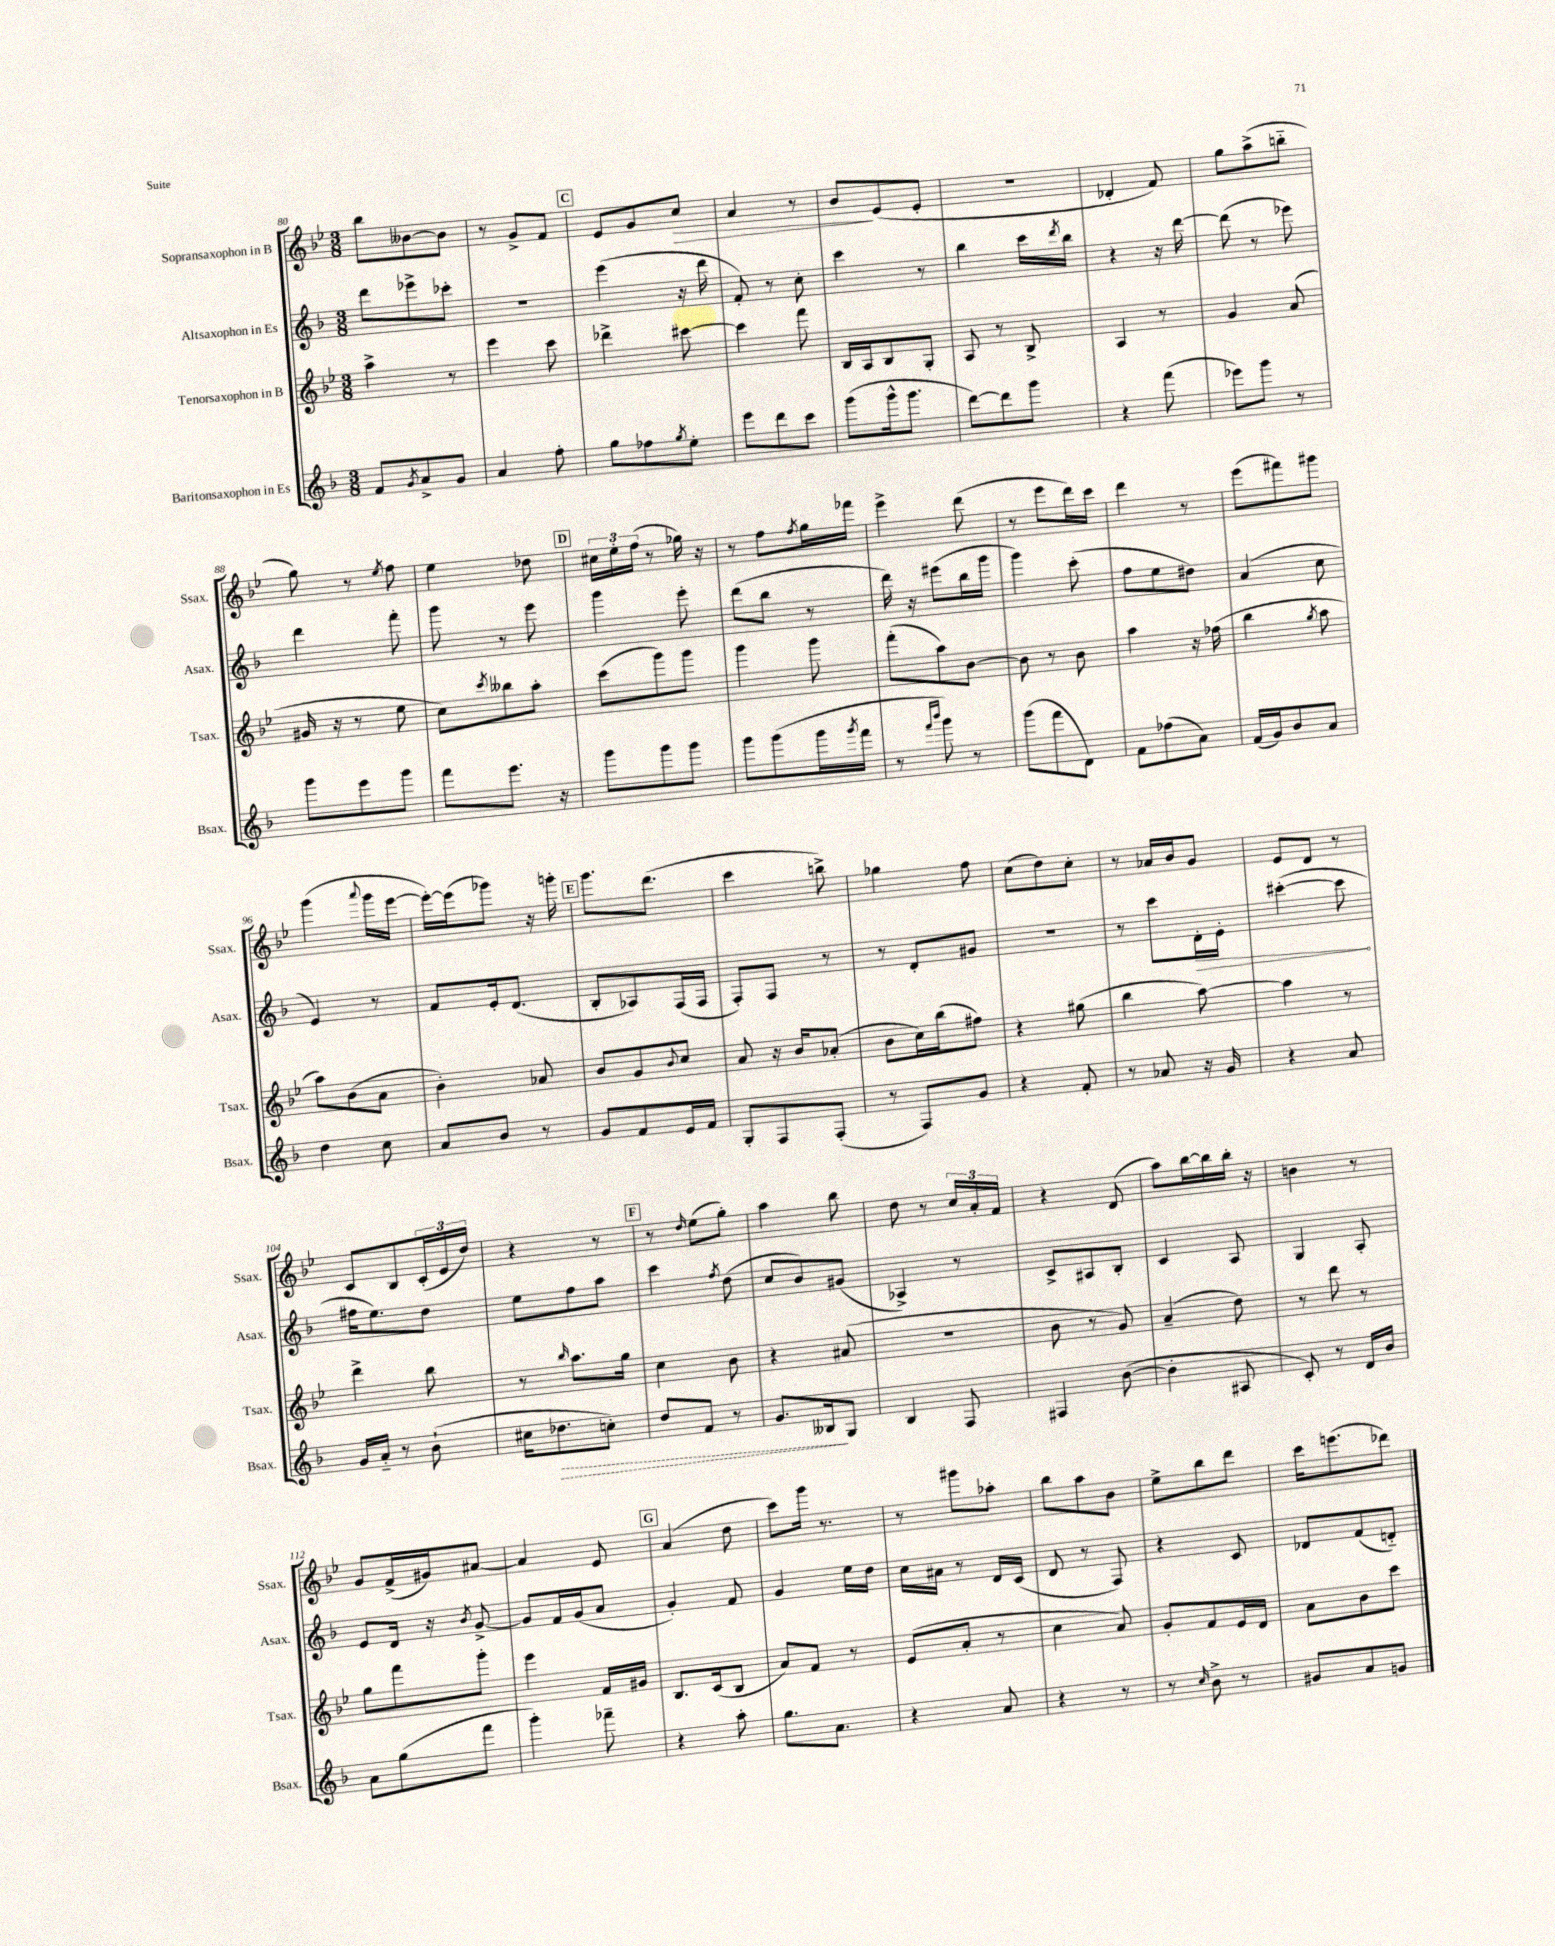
<<
\new StaffGroup <<
\new Staff = "s0" \with { instrumentName = "Sopransaxophon in B" shortInstrumentName = "Ssax." } {
    \clef treble \key bes \major \numericTimeSignature \time 3/8
    bes''8 beses'8~ beses'8 |
    r8 g'8-> f'8 |
    \mark \markup { \box "C" } ees'8 g'8 c''8\> |
    a'4 r8 |
    bes'8\! ees'8( ees'8-. |
    R4. |
    des'4-. f'8) |
    g''8 a''8->( b''8-_ |
    g''8) r8 \acciaccatura { ees''8 } f''8 |
    ees''4 des''8 |
    \mark \markup { \box "D" } \tuplet 3/2 { cis''16 ees''16-. f''16( } r8 ges''16) r16 |
    r8 f''8 \acciaccatura { f''8 } g''16 fes'''16 |
    ees'''4-> d'''8( |
    r8 ees'''8 d'''16) c'''16 |
    d'''4 r8 |
    ees'''8( fis'''8) gis'''8 |
    g'''4( \appoggiatura { a'''8 } g'''16 ees'''16~ |
    ees'''16~-.) ees'''16( ges'''8) r16 g'''16-. |
    \mark \markup { \box "E" } g'''8. d'''8.( |
    c'''4 b''8->) |
    ges''4 f''8 |
    c''8( d''8) c''8-. |
    r8 aes'16 bes'16 g'8 |
    ees'8 d'8 r8 |
    c'8 bes8 \tuplet 3/2 { c'16-.( ees'16 d''16) } |
    r4 r8 |
    \mark \markup { \box "F" } r8 \grace { d''16 } ees''8( g''8-.) |
    a''4 bes''8 |
    d''8 r8 \tuplet 3/2 { c''16 a'16-. f'16 } |
    r4 d'8( |
    a''8) bes''16~ bes''16 bes''16-. r16 |
    b'4 r8 |
    g'8 f'16->( gis'16) ais'8~ |
    ais'4 ees'8 |
    \mark \markup { \box "G" } a'4( d''8 |
    c'''8) g'''16 r8. |
    r8 gis'''8 aes''8-. |
    bes''8 a''8 bes'8 |
    ees''8-> bes''8 d'''8 |
    c'''16 e'''8.( des'''8) \bar "|." |
}
\new Staff = "s1" \with { instrumentName = "Altsaxophon in Es" shortInstrumentName = "Asax." } {
    \clef treble \key f \major \numericTimeSignature \time 3/8
    d'''8 ees'''8-> ces'''8-. |
    R4. |
    \mark \markup { \box "C" } e'''4( r16 d'''16 |
    f'8-.) r8 c''8-. |
    c'''4 r8 |
    bes''4 c'''16 \acciaccatura { d'''8 } bes''16 |
    r4 r16 d'''16~ |
    d'''8( r8 ees'''8) |
    d'''4 f'''8-. |
    g'''8 r8 e'''8 |
    \mark \markup { \box "D" } g'''4 e'''8-. |
    d'''8( bes''8 r8 |
    d'''16) r16 eis'''8( bes''16 g'''16 |
    g'''4) c'''8-.( |
    f''8 e''8 dis''8) |
    a'4( c''8 |
    e'4) r8 |
    f'8 e'16-. d'8.( |
    \mark \markup { \box "E" } bes8-. aes8) f16( f16 |
    f8-.) f8 r8 |
    r8 d'8-. gis'8 |
    R4. |
    r8 c'''8 \once \override Hairpin.circled-tip = ##t d'16-.\> e'16-. |
    cis'''4~-.( cis'''8\! |
    fis''16 e''8.) d''8 |
    e''8 f''8 a''8 |
    \mark \markup { \box "F" } c'''4 \acciaccatura { f''8 } d''8( |
    c''8 bes'8) gis'8( |
    aes4->) r8 |
    c'8-> ais8 bes8-. |
    c'4 a8 |
    g4 a8-. |
    e'8 d'16 r16 \acciaccatura { bes'8 } g'8~-> |
    g'8 f'16 g'16( a'8 |
    \mark \markup { \box "G" } g'4-.) f'8 |
    g'4 e''16 d''16 |
    c''16 ais'16 r8 d'16 c'16( |
    d'8 r8 f8) |
    r4 c'8 |
    des'8 f'8( d'8-_) \bar "|." |
}
\new Staff = "s2" \with { instrumentName = "Tenorsaxophon in B" shortInstrumentName = "Tsax." } {
    \clef treble \key bes \major \numericTimeSignature \time 3/8
    a''4-> r8 |
    ees'''4 c'''8 |
    \mark \markup { \box "C" } des'''4-> cis'''8~ |
    cis'''4 f'''8 |
    bes16 a16 bes8 g8-. |
    a8 r8 bes8-> |
    a4 r8 |
    g'4 a'8( |
    gis'16 r16 r8 ees''8 |
    c''8) \acciaccatura { c'''8 } beses''8 a''8-. |
    \mark \markup { \box "D" } c'''8( g'''8) g'''8 |
    g'''4 g'''8 |
    f'''8-.( a''8) bes'8~ |
    bes'8 r8 bes'8 |
    a''4 r16 fes''16( |
    bes''4 \acciaccatura { g''8 } a''8 |
    a''8) bes'8( a'8 |
    bes'4-.) aes'8 |
    \mark \markup { \box "E" } bes'8 g'8 \appoggiatura { bes'8 } c''8 |
    a'8 r16 bes'16 aes'8-.( |
    bes'8 c''16) bes''16( fis''8) |
    r4 gis''8( |
    bes''4 a''8~) |
    a''4 r8 |
    d'''4-> bes''8 |
    r8 \grace { bes''16 } a''8. g''16 |
    \mark \markup { \box "F" } c''4 bes'8 |
    r4 ais'8( |
    R4. |
    bes'8 r8 g'8) |
    a'4--( d''8) |
    r8 d'''8 r8 |
    g''8 f'''8 g'''8-. |
    ees'''4 f'16 gis'16 |
    \mark \markup { \box "G" } bes8. c'16( bes8 |
    a'8) f'8 r8 |
    ees'8( a'8-. r8 |
    c''4 a'8) |
    g'8-. f'8 ees'16 d'16 |
    a'8 bes'8 c'''8 \bar "|." |
}
\new Staff = "s3" \with { instrumentName = "Baritonsaxophon in Es" shortInstrumentName = "Bsax." } {
    \clef treble \key f \major \numericTimeSignature \time 3/8
    f'8 \acciaccatura { g'8 } a'8-> g'8 |
    a'4 f''8-. |
    \mark \markup { \box "C" } g''8 fes''8 \acciaccatura { g''8 } e''8-. |
    e'''8 d'''8 c'''8 |
    g'''8( g'''16-^ g'''8. |
    d'''8~) d'''8 g'''8 |
    r4 f'''8( |
    ees'''8) g'''8 r8 |
    g'''8 e'''8 g'''8 |
    f'''8 e'''8. r16 |
    \mark \markup { \box "D" } g'''8 g'''8 g'''8 |
    g'''8 g'''8( g'''16 \acciaccatura { g'''8 } f'''16 |
    r8 \grace { f'''16 bes'''16 } g'''8) r8 |
    g'''8( f'''8 d'8) |
    f'8 fes''8( a'8) |
    f'16( g'16) bes'8 a'8 |
    d''4 c''8 |
    a'8 bes'8 r8 |
    \mark \markup { \box "E" } g'8 f'8 e'16 f'16 |
    g8-. f8 f8-.( |
    r8 f8) g'8 |
    r4 f'8-. |
    r8 aes'8 r16 g'16 |
    r4 a'8 |
    g'16 a'16-_ r8 bes'8-!( |
    cis''16 \once \override Hairpin.style = #'dashed-line des''8.\> c''8-.) |
    \mark \markup { \box "F" } d''8 f'8 r8 |
    g'8. beses16\! g8 |
    bes4 f8 |
    fis4 bes'8~( |
    bes'4-. ais8 |
    c'8-.) r8 d'16 bes'16 |
    a'8 g''8( f'''8 |
    g'''4-.) fes'''8-- |
    \mark \markup { \box "G" } r4 a''8-. |
    g''8. a'8. |
    r4 a'8 |
    r4 r8 |
    r8 \grace { c''16 } bes'8-> r8 |
    gis'8 a'8 g'8 \bar "|." |
}
>>
>>
\layout { \context { \Score currentBarNumber = #80 } }
